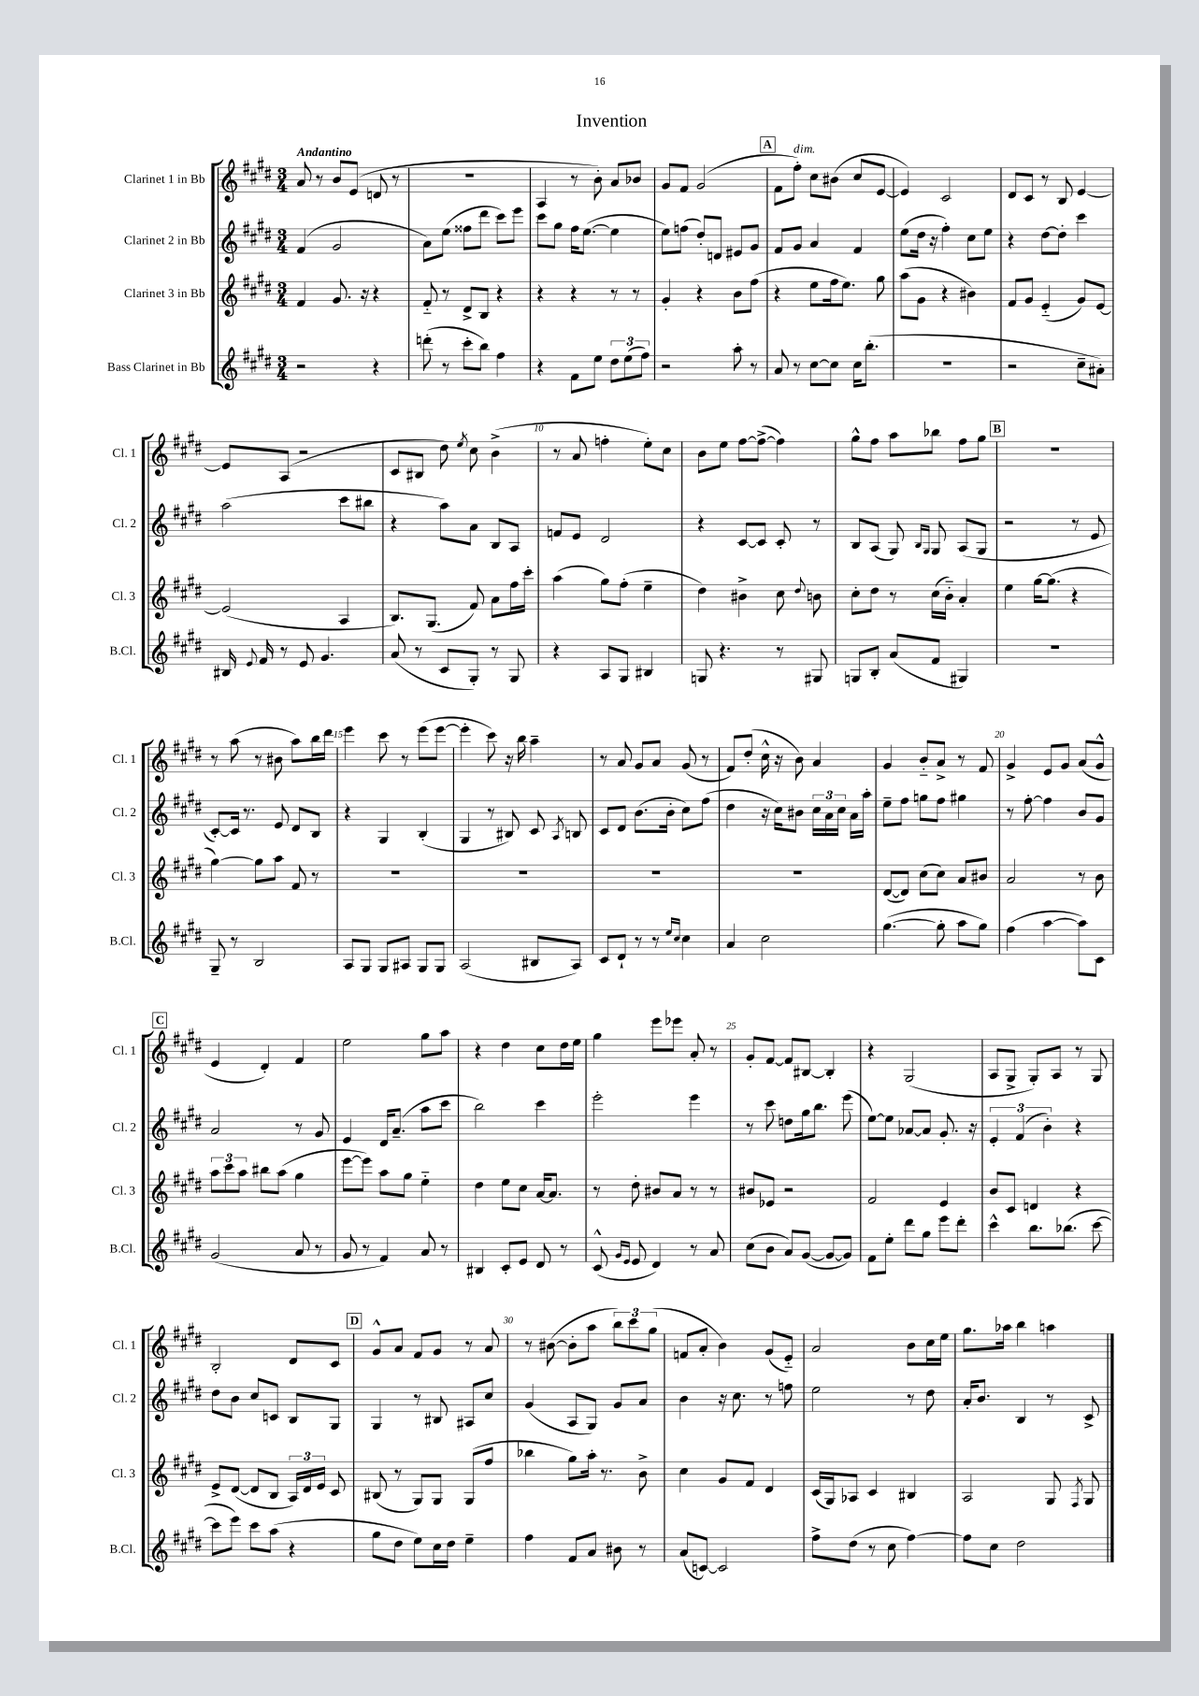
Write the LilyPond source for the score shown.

\header { title = "Invention" }
<<
\new StaffGroup <<
\new Staff = "s0" \with { instrumentName = "Clarinet 1 in Bb" shortInstrumentName = "Cl. 1" } {
    \clef treble \key e \major \numericTimeSignature \time 3/4 \tempo "Andantino"
    \autoBeamOff a'8 r8 b'8[ e'8]( d'8 r8 |
    R2. |
    a4 r8 b'8-.) a'8[ bes'8] |
    gis'8[ fis'8] gis'2( |
    \mark \markup { \box "A" } fis'8[ fis''8]-.^\markup { \italic "dim." }) cis''8[ bis'8]( cis''8[ e'8]~ |
    e'4) cis'2 |
    dis'8[ cis'8] r8 b8 e'4~ |
    e'8[ a8]( r2 |
    cis'8[ bis8] dis''8) \acciaccatura { e''8 } cis''8 b'4->( |
    r8 a'8 f''4-. e''8[-.) cis''8] |
    b'8[ e''8] fis''8[~ fis''8]~->( fis''4) |
    gis''8[-^ fis''8] a''8[ bes''8] fis''8[ gis''8] |
    \mark \markup { \box "B" } R2. |
    r8 a''8( r8 bis'8 a''8[) b''16 dis'''16] |
    e'''4 cis'''8 r8 e'''8[( e'''8]~ |
    e'''4-. cis'''8) r16 b''16 a''4-- |
    r8 a'8 gis'8[ a'8] gis'8( r8 |
    fis'8[) dis''8]-.( cis''16-^ r16 b'8) a'4 |
    gis'4 b'8[-_ a'8]-> r8 fis'8 |
    gis'4-> e'8[ gis'8] a'8[( gis'8]-^ |
    \mark \markup { \box "C" } e'4 dis'4-.) fis'4 |
    e''2 gis''8[ a''8] |
    r4 dis''4 cis''8[ dis''16 e''16] |
    gis''4 e'''8[ ees'''8] a'8-. r8 |
    gis'8[-. fis'8]~ fis'8[ bis8]~ bis4-. |
    r4 gis2( |
    a8[ gis8]-> gis8[-.) a8] r8 gis8 |
    b2-. dis'8[ cis'8] |
    \mark \markup { \box "D" } gis'8[-^ a'8] fis'8[ gis'8] r8 a'8 |
    r8 bis'8~( bis'8[-. a''8] \tuplet 3/2 { b''8[) cis'''8 gis''8]( } |
    f'8[ a'8]-. b'4) gis'8[( e'8]-_) |
    a'2 b'8[ cis''16 e''16] |
    gis''8.[ aes''16] b''4 a''4 \bar "|." |
}
\new Staff = "s1" \with { instrumentName = "Clarinet 2 in Bb" shortInstrumentName = "Cl. 2" } {
    \clef treble \key e \major \numericTimeSignature \time 3/4
    \autoBeamOff fis'4( gis'2 |
    a'8[) e''8]( fisis''8[ dis'''8] cis'''8[) e'''8] |
    cis'''8[ gis''8] fis''16[ e''8.]~( e''4 |
    e''8[) f''8]( dis''8[-.) d'8] eis'8[ gis'8] |
    \mark \markup { \box "A" } fis'8[ gis'8] a'4 fis'4 |
    e''8[( dis''16] r16 fis''4-.) cis''8[ e''8] |
    r4 dis''8[~ dis''8]-. cis'''4 |
    a''2( cis'''8[ bis''8] |
    r4 a''8[) a'8] b8[ a8] |
    f'8[ e'8] dis'2 |
    r4 cis'8[~ cis'8] cis'8-. r8 |
    b8[ a8]( gis8) \grace { b16[ gis16] } gis8 a8[( gis8] |
    \mark \markup { \box "B" } r2 r8 e'8 |
    cis'8[~-.) cis'16] r8. e'8 dis'8[ b8] |
    r4 gis4 b4-.( |
    gis4 r8 bis8) cis'8 \acciaccatura { a8 } b8 |
    cis'8[ dis'8] b'8.[( b'16]-. cis''8[) fis''8]( |
    dis''4 r16 cis''16[) bis'8] \tuplet 3/2 { cis''16[ a'16 cis''16] } a'16[ a''16]-. |
    e''8[-- fis''8] g''8[ fis''8] gis''4 |
    r8 fis''8~-. fis''4 b'8[ gis'8] |
    \mark \markup { \box "C" } a'2 r8 gis'8 |
    e'4 dis'16[ a'8.]--( a''8[ cis'''8] |
    b''2) cis'''4 |
    e'''2-. e'''4 |
    r8 cis'''8 d''8[ gis''16 b''8.] e'''8( |
    e''8[~) e''8] aes'8[~ aes'8] gis'8.-. r16 |
    \tuplet 3/2 { e'4-. fis'4( b'4-.) } r4 |
    dis''8[ b'8] cis''8[ c'8] b8[ gis8] |
    \mark \markup { \box "D" } gis4 r8 bis8 ais8[ cis''8] |
    gis'4( a8[ gis8]) gis'8[ a'8] |
    b'4 r16 cis''8. r8 f''8 |
    e''2 r8 dis''8 |
    a'16[-. b'8.] b4 r8 cis'8-> \bar "|." |
}
\new Staff = "s2" \with { instrumentName = "Clarinet 3 in Bb" shortInstrumentName = "Cl. 3" } {
    \clef treble \key e \major \numericTimeSignature \time 3/4
    \autoBeamOff fis'4 gis'8. r16 r4 |
    fis'8-_ r8 dis'8[-> b8] r4 |
    r4 r4 r8 r8 |
    gis'4-. r4 b'8[ fis''8]( |
    \mark \markup { \box "A" } r4 e''8[ fis''16 e''8.]) gis''8 |
    a''8[( gis'8] r4 bis'4) |
    fis'8[ gis'8] e'4-_( gis'8[) e'8]~ |
    e'2( a4 |
    b8.[) gis8.]( fis'8) a'8[ fis''16 cis'''16]-. |
    a''4( gis''8[) fis''8]-.( e''4-- |
    dis''4) bis'4-> cis''8 \appoggiatura { dis''8 } b'8 |
    cis''8[-. dis''8] r8 cis''16[( b'16]-_) a'4-. |
    \mark \markup { \box "B" } e''4 gis''16[~ gis''8.]( r4 |
    gis''4~) gis''8[ a''8] fis'8 r8 |
    R2. |
    R2. |
    R2. |
    R2. |
    dis'8[~( dis'8]) cis''8[( cis''8]) a'8[ bis'8] |
    a'2 r8 b'8 |
    \mark \markup { \box "C" } \tuplet 3/2 { a''8[ cis'''8 a''8] } bis''8[ a''8]( gis''4 |
    e'''8[~ e'''8]) a''8[ gis''8] e''4-_ |
    dis''4 e''8[ cis''8] a'16[~ a'8.] |
    r8 dis''8-. bis'8[ a'8] r8 r8 |
    bis'8[ ees'8] r2 |
    fis'2 e'4 |
    b'8[ cis'8] d'4 r4 |
    e'8[-> dis'8]~( dis'8[ b8] \tuplet 3/2 { a16[) dis'16 e'16] } cis'8 |
    \mark \markup { \box "D" } bis8( r8 gis8[) gis8] gis8[( fis''8] |
    bes''4 gis''8[) a''16]-. r8. b'8-> |
    cis''4 gis'8[ fis'8] dis'4 |
    cis'16[( gis16) aes8] cis'4 bis4 |
    a2 gis8 \acciaccatura { fis8 } gis8 \bar "|." |
}
\new Staff = "s3" \with { instrumentName = "Bass Clarinet in Bb" shortInstrumentName = "B.Cl." } {
    \clef treble \key e \major \numericTimeSignature \time 3/4
    \autoBeamOff r2 r4 |
    d'''8-.( r8 cis'''8[-. b''8]) fis''4 |
    r4 fis'8[ e''8] \tuplet 3/2 { dis''8[ e''8( fis''8]) } |
    r2 a''8-. r8 |
    \mark \markup { \box "A" } a'8 r8 cis''8[~ cis''8] cis''16[ b''8.]-.( |
    R2. |
    r2 cis''8[-- ais'8]-.) |
    bis16 \appoggiatura { e'8 } fis'16 r8 e'8 gis'4. |
    a'8( r8 cis'8[ gis8]-.) r8 gis8 |
    r4 a8[ gis8] bis4 |
    g8 r4. r8 gis8 |
    g8[ b8]-. a'8[( fis'8] gis4) |
    \mark \markup { \box "B" } R2. |
    gis8-- r8 b2 |
    a8[ gis8] gis8[ ais8] gis8[ gis8] |
    a2( bis8[ a8]) |
    cis'8[ dis'8]-! r8 r8 \grace { e''16[ cis''16] } cis''4 |
    a'4 cis''2 |
    gis''4.~( gis''8-. a''8[ gis''8]) |
    fis''4( a''4~ a''8[) cis'8] |
    \mark \markup { \box "C" } gis'2( a'8 r8 |
    gis'8 r8 fis'4) a'8 r8 |
    bis4 cis'8[-. e'8] dis'8 r8 |
    cis'8-^( \grace { gis'16[ e'16] } e'8 dis'4) r8 a'8 |
    cis''8[( b'8] a'8[) gis'8]~( gis'8[~ gis'8]) |
    fis'8[ e''8]-. dis'''8[ gis''8] e'''8[ dis'''8]-. |
    cis'''4-^ b''8.[ bes''8.]( cis'''8~ |
    cis'''8[ e'''8]) cis'''8[ a''8]( r4 |
    \mark \markup { \box "D" } gis''8[ dis''8] e''8[) cis''16 dis''16] e''4-- |
    fis''4 fis'8[ a'8] bis'8 r8 |
    a'8[( c'8]~) c'2 |
    fis''8[-> dis''8]( r8 cis''8 fis''4~) |
    fis''8[ cis''8] dis''2 \bar "|." |
}
>>
>>
\layout { \context { \Score \override BarNumber.break-visibility = ##(#f #t #t) barNumberVisibility = #(every-nth-bar-number-visible 5) } }
